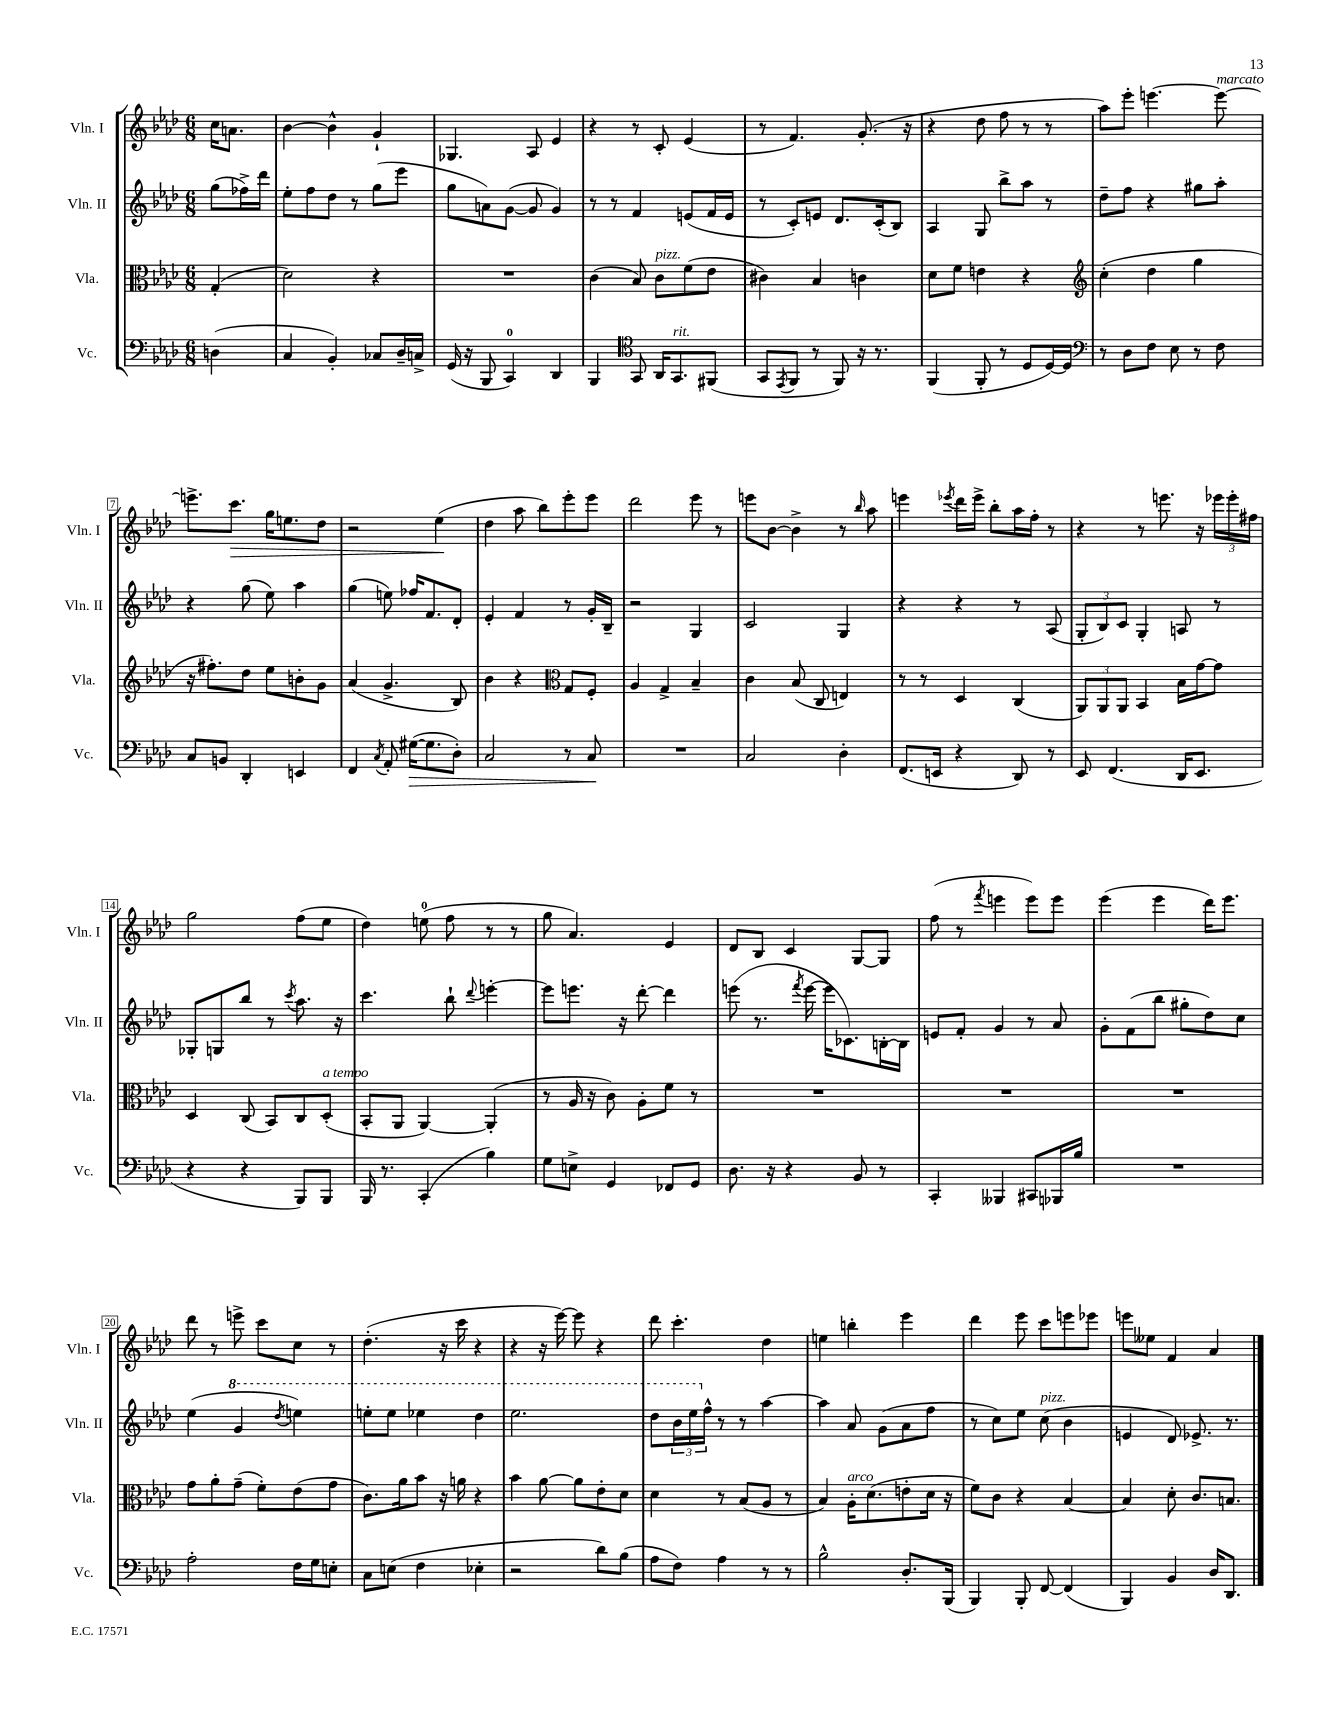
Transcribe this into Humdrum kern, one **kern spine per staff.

**kern	**dynam	**kern	**kern	**kern	**dynam
*part4	*part4	*part3	*part2	*part1	*part1
*staff4	*staff4	*staff3	*staff2	*staff1	*staff1
*I"Vc.	*	*I"Vla.	*I"Vln. II	*I"Vln. I	*
*I'Vc.	*	*I'Vla.	*I'Vln. II	*I'Vln. I	*
*clefF4	*	*clefC3	*clefG2	*clefG2	*
*k[b-e-a-d-]	*	*k[b-e-a-d-]	*k[b-e-a-d-]	*k[b-e-a-d-]	*
*M6/8	*	*M6/8	*M6/8	*M6/8	*
=	=	=	=	=	=
(4Dn\	.	(4G'/	(8gg\L	16cc\KL	.
.	.	.	.	8.an\J	.
.	.	.	16ff-X^\L)	.	.
.	.	.	16ddd-\JJ	.	.
=1	=1	=1	=1	=1	=1
4C/	.	2d-\)	8ee-'\L	[4b-\	.
.	.	.	8ff\	.	.
4BB-'/)	.	.	8dd-\J	4b-^^\]	.
.	.	.	8r	.	.
8C-X/L	.	4r	(8gg\L	4g`/	.
16D-~/L	.	.	8eee-\J	.	.
16Cn^/JJ	.	.	.	.	.
=2	=2	=2	=2	=2	=2
(16GG/	.	2.r	8gg\L	4.G-X/	.
16r	.	.	.	.	.
8BBB-/	.	.	8an\)	.	.
4CC/)	.	.	([8g\J	.	.
.	.	.	8g/]	8A-/	.
4DD-/	.	.	4g/)	4e-/	.
=3	=3	=3	=3	=3	=3
4BBB-/	.	(4c\	8r	4r	.
.	.	.	8r	.	.
*clefC4	*	*	*	*	*
8GG/	.	8B-/)	4f/	8r	.
!	!	!LO:TX:a:i:t=pizz.	!	!	!
16AA-/KL	.	8c\L	.	8c'/	.
!LO:TX:a:i:t=rit.	!	!	!	!	!
8.GG/	.	.	.	.	.
.	.	(8f\	(8en/L	(4e-/	.
(8FF#X/J	.	8e-\J	16f/L	.	.
.	.	.	16e/JJ	.	.
=4	=4	=4	=4	=4	=4
8GG/L	.	4c#X\)	8r	8r	.
8qEE-/	.	.	.	.	.
8FF/J	.	.	8c'/L)	4.f/)	.
8r	.	4B-/	8en/J	.	.
8FF/)	.	.	8.d-/L	.	.
16r	.	4cn\	.	(8.g'/	.
8.r	.	.	(16c'/k	.	.
.	.	.	8B-/J)	.	.
.	.	.	.	16r	.
=5	=5	=5	=5	=5	=5
(4FF/	.	8d-\L	4A-/	4r	.
.	.	8f\J	.	.	.
8FF'/	.	4en\	8G/	8dd-\	.
8r	.	.	8bb-^\L	8ff\	.
8D-/L	.	4r	8aa-\J	8r	.
[16D-/L)	.	.	8r	8r	.
16D-/JJ]	.	.	.	.	.
=6	=6	=6	=6	=6	=6
*clefF4	*	*clefG2	*	*	*
8r	.	(4cc'\	8dd-~\L	8aa-\L)	.
8D-\L	.	.	8ff\J	8eee-'\J	.
8F\J	.	4dd-\	4r	[4.eeen\	.
8E-\	.	.	.	.	.
8r	.	4gg\	8gg#X\L	.	.
!	!	!	!	!LO:TX:a:i:t=marcato	!
8F\	.	.	8aa-'\J	8eee\_	.
!!LO:LB:g=z
=7	=7	=7	=7	=7	=7
8C/L	.	16r	4r	8.eeen^\L]	.
.	.	8.ff#X'\L)	.	.	.
8BBn/J	.	.	.	.	.
!	!	!	!	!	!LO:HP:b
.	.	.	.	8.ccc\J	>
4DD-'/	.	8dd-\J	(8gg\	.	.
.	.	8ee-\L	8ee-\)	16gg\KL	.
.	.	.	.	8.een\	.
4EEn/	.	8bn'\	4aa-\	.	.
.	.	8g\J	.	8dd-\J	.
=8	=8	=8	=8	=8	=8
4FF/	.	(4a-/	(4gg\	2r	.
8qC/	.	.	.	.	.
8AA-'/	.	4.g^/	8een\)	.	.
!	!LO:HP:b	!	!	!	!
([16G#X\KL	>	.	16ff-X/KL	.	.
8.G#\]	.	.	8.f/	.	.
.	.	.	.	(4ee-\	.
8D-'\J)	.	8B-/)	8d-'/J	.	.
.	.	.	.	.	]
=9	=9	=9	=9	=9	=9
2C/	.	4b-\	4e-'/	4dd-\	.
.	.	4r	4f/	8aa-\	.
.	.	.	.	8bb-\L)	.
*	*	*clefC3	*	*	*
8r	.	8G/L	8r	8eee-'\	.
8C/	.	8F'/J	16g'/LL	8eee-\J	.
.	.	.	16B-~/JJ	.	.
.	]	.	.	.	.
=10	=10	=10	=10	=10	=10
2.r	.	4A-/	2r	2ddd-\	.
.	.	4G^/	.	.	.
.	.	4B-~/	4G/	8eee-\	.
.	.	.	.	8r	.
=11	=11	=11	=11	=11	=11
2C/	.	4c\	2c/	8eeen\L	.
.	.	.	.	[8b-\J	.
.	.	(8B-/	.	4b-^\]	.
.	.	8C/	.	.	.
4D-'\	.	4En/)	4G/	8r	.
.	.	.	.	16qqbb-/	.
.	.	.	.	8aa-\	.
=12	=12	=12	=12	=12	=12
(8.FF/L	.	8r	4r	4eeen\	.
.	.	8r	.	.	.
16EEn/Jk	.	.	.	.	.
.	.	.	.	8qeee-X/	.
4r	.	4D-/	4r	16ddd-\LL	.
.	.	.	.	16eee-^\JJ	.
.	.	.	.	8bb-'\L	.
8DD-/)	.	(4C/	8r	16aa-\L	.
.	.	.	.	16ff'\JJ	.
8r	.	.	(8A-/	8r	.
=13	=13	=13	=13	=13	=13
8EE-/	.	12AA-/L)	12G'/L	4r	.
.	.	12AA-/	12B-/)	.	.
(4.FF/	.	.	.	.	.
.	.	12AA-/J	12c/J	.	.
.	.	4BB-/	4G'/	8r	.
.	.	.	.	8.eeen\	.
16DD-/KL	.	16B-\LL	8An/	.	.
8.EE-/J	.	[16g\J	.	16r	.
.	.	8g\J]	8r	24eee-X\LL	.
.	.	.	.	24eee-'\	.
.	.	.	.	24ff#X\JJ	.
!!LO:LB:g=z
=14	=14	=14	=14	=14	=14
4r	.	4D-/	8G-X'/L	2gg\	.
.	.	.	8Gn/	.	.
4r	.	(8C/	8bb-/J	.	.
.	.	8BB-/L)	8r	.	.
.	.	.	8qccc/	.	.
8BBB-/L)	.	8C/	8.aa-\	(8ff\L	.
!	!	!LO:TX:a:i:t=a tempo	!	!	!
8BBB-/J	.	(8D-'/J	.	8ee-\J	.
.	.	.	16r	.	.
=15	=15	=15	=15	=15	=15
16BBB-/	.	8BB-'/L	4.ccc\	4dd-\)	.
8.r	.	.	.	.	.
.	.	8AA-/J	.	.	.
(4CC'/	.	[4AA-/)	.	(8een\	.
.	.	.	8bb-`\	8ff\	.
.	.	.	8qqddd-/	.	.
4B-\)	.	(4AA-'/]	[4eeen'\	8r	.
.	.	.	.	8r	.
=16	=16	=16	=16	=16	=16
8G\L	.	8r	8eee\L]	8gg\	.
8En^\J	.	16A-/	8.eeen\J	4.a-/)	.
.	.	16r	.	.	.
4GG/	.	8c\)	.	.	.
.	.	.	16r	.	.
.	.	8A-'\L	[8ddd-'\	.	.
8FF-X/L	.	8f\J	4ddd-\]	4e-/	.
8GG/J	.	8r	.	.	.
=17	=17	=17	=17	=17	=17
8.D-\	.	2.r	(8eeen\	8d-/L	.
.	.	.	8.r	8B-/J	.
16r	.	.	.	.	.
4r	.	.	.	4c/	.
.	.	.	8qfff/	.	.
.	.	.	[16eee\	.	.
.	.	.	16eee\KL]	.	.
.	.	.	8.c-X\)	.	.
8BB-/	.	.	.	[8G/L	.
8r	.	.	[16Bn'\L	8G/J]	.
.	.	.	16B\JJ]	.	.
=18	=18	=18	=18	=18	=18
4CC'/	.	2.r	8en/L	(8ff\	.
.	.	.	8f'/J	8r	.
.	.	.	.	8qfff/	.
4BBB--X/	.	.	4g/	4eeen\	.
8CC#X/L	.	.	8r	8eee\L)	.
16BBB-X/L	.	.	8a-/	8eee\J	.
16B-/JJ	.	.	.	.	.
=19	=19	=19	=19	=19	=19
2.r	.	2.r	8g'\L	(4eee-\	.
.	.	.	(8f\	.	.
.	.	.	8bb-\J	4eee-\	.
.	.	.	8gg#X'\L	.	.
.	.	.	8dd-\)	16ddd-\KL)	.
.	.	.	.	8.eee-\J	.
.	.	.	8cc\J	.	.
!!LO:LB:g=z
=20	=20	=20	=20	=20	=20
2A-'\	.	8g\L	(4ee-\	8ddd-\	.
.	.	8a-'\	.	8r	.
*	*	*	*8va	*	*
.	.	(8g~\J	4gg/	8eeen^\	.
.	.	8f'\L)	.	8ccc\L	.
.	.	.	8qddd-/	.	.
16F\LL	.	(8e-\	4eeen\)	8cc\J	.
16G\J	.	.	.	.	.
8En'\J	.	8g\J	.	8r	.
=21	=21	=21	=21	=21	=21
8C\L	.	8.c\L)	8eeen'\L	(4.dd-'\	.
(8En\J	.	.	8eee\J	.	.
.	.	16a-\k	.	.	.
4F\	.	8b-\J	4eee-X\	.	.
.	.	16r	.	16r	.
.	.	16an\	.	16ccc\	.
4E-X'\	.	4r	4ddd-\	4r	.
=22	=22	=22	=22	=22	=22
2r	.	4b-\	2.eee-\	4r	.
.	.	[8a-\	.	16r	.
.	.	.	.	[16eee-\)	.
.	.	8a-\L]	.	8eee-\]	.
8d-\L)	.	8e-'\	.	4r	.
(8B-\J	.	8d-\J	.	.	.
=23	=23	=23	=23	=23	=23
8A-\L	.	4d-\	8ddd-\L	8ddd-\	.
8F\J)	.	.	24bb-\L	4.ccc'\	.
.	.	.	24eee-\	.	.
*	*	*	*X8va	*	*
.	.	.	24ff^^\JJ	.	.
4A-\	.	8r	8r	.	.
.	.	(8B-/L	8r	.	.
8r	.	8A-/J	[4aa-\	4dd-\	.
8r	.	8r	.	.	.
=24	=24	=24	=24	=24	=24
2B-^^\	.	4B-/)	4aa-\]	4een\	.
!	!	!LO:TX:a:i:t=arco	!	!	!
.	.	16A-'\KL	8a-/	4bbn'\	.
.	.	(8.d-\	.	.	.
.	.	.	(8g\L	.	.
8.D-'/L	.	8en'\	8a-\	4eee-\	.
.	.	16d-\Jk	8ff\J	.	.
(16BBB-/Jk	.	16r	.	.	.
=25	=25	=25	=25	=25	=25
4BBB-/)	.	8f\L)	8r	4ddd-\	.
.	.	8c\J	8cc\L)	.	.
8BBB-'/	.	4r	8ee-\J	8eee-\	.
!	!	!	!LO:TX:a:i:t=pizz.	!	!
[8FF/	.	.	(8cc\	8ccc\L	.
(4FF/]	.	[4B-/	4b-\	8eeen\	.
.	.	.	.	8eee-X\J	.
=26	=26	=26	=26	=26	=26
4BBB-/)	.	4B-/]	4en/	8eeen\L	.
.	.	.	.	8ee--X\J	.
4BB-/	.	8d-'\	8d-/)	4f/	.
.	.	8.c/L	8.e-X^/	.	.
16D-/KL	.	.	.	4a-/	.
8.DD-/J	.	8.Bn/J	8.r	.	.
==	==	==	==	==	==
*-	*-	*-	*-	*-	*-
